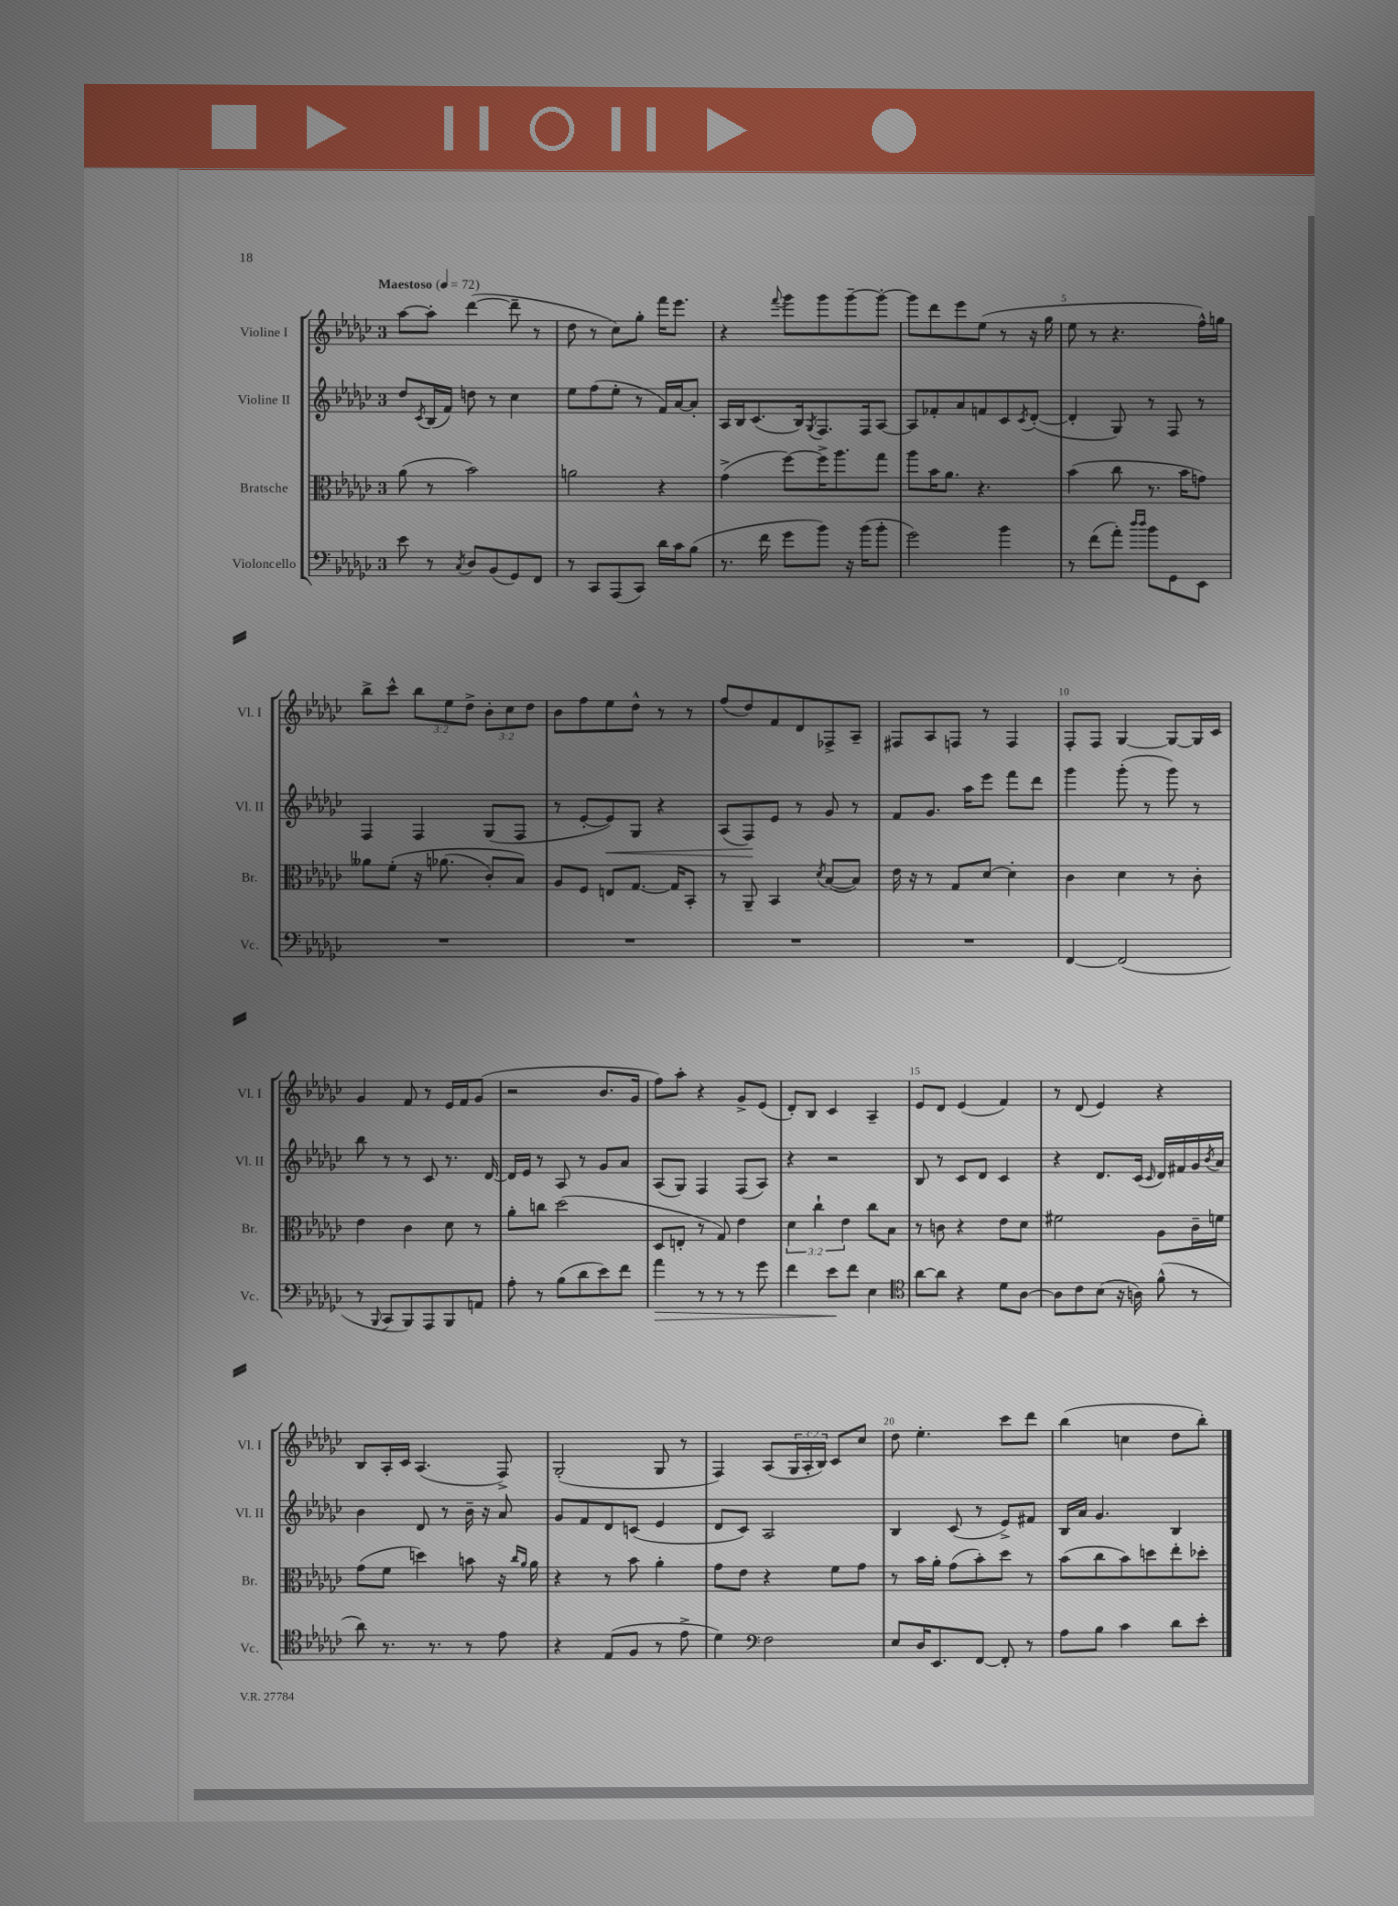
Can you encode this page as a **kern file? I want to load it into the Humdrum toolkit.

**kern	**dynam	**kern	**kern	**dynam	**kern
*part4	*part4	*part3	*part2	*part2	*part1
*staff4	*staff4	*staff3	*staff2	*staff2	*staff1
*I"Violoncello	*	*I"Bratsche	*I"Violine II	*	*I"Violine I
*I'Vc.	*	*I'Br.	*I'Vl. II	*	*I'Vl. I
*clefF4	*	*clefC3	*clefG2	*	*clefG2
*k[b-e-a-d-g-c-]	*	*k[b-e-a-d-g-c-]	*k[b-e-a-d-g-c-]	*	*k[b-e-a-d-g-c-]
*M3/4	*	*M3/4	*M3/4	*	*M3/4
*MM72	*	*MM72	*MM72	*	*MM72
=1	=1	=1	=1	=1	=1
!	!	!	!	!	!LO:TX:a:B:t=Maestoso
8e-\	.	(8a-\	8dd-/L	.	[8aa-\L
.	.	.	8qc-/	.	.
8r	.	8r	(16B-/L	.	8aa-'\J]
.	.	.	16f/JJ)	.	.
8qC-/	.	.	.	.	.
8D-/L	.	2b-\)	8ddn\	.	([4ddd-\
(8BB-/	.	.	8r	.	.
8GG-/)	.	.	4cc-\	.	8ddd-~\]
8FF/J	.	.	.	.	8r
=2	=2	=2	=2	=2	=2
8r	.	2an\	8ee-\L	.	8dd-\
8CC-/L	.	.	(8ff\	.	8r
(8AAA-/	.	.	8ee-'\J	.	8cc-\L)
8CC-/J)	.	.	8r	.	8gg-'\J
16d-\LL	.	4r	16f/LL)	.	16fff\KL
16c-\J	.	.	[16a-/J	.	8.eee-\J
(8B-\J	.	.	8a-'/J]	.	.
=3	=3	=3	=3	=3	=3
8.r	.	(4g-^\	16A-/LL	.	4r
.	.	.	16B-/J	.	.
.	.	.	(8.c-/	.	.
16f\	.	.	.	.	.
.	.	.	.	.	8qqfff/
8g-\L	.	[8ff\L)	.	.	8ggg-\L
.	.	.	16B-/k)	.	.
.	.	.	8qG-/	.	.
8b-\J)	.	16ff^\K]	8.F/	.	8ggg-\
.	.	8.aa-\	.	.	.
16r	.	.	.	.	[8ggg-~\
(16b-\KL	.	.	16F/k	.	.
8b-'\J	.	8gg-\J	[8A-/J	.	8ggg-'\J_
=4	=4	=4	=4	=4	=4
2g-\)	.	8aa-\L	8A-/L]	.	8ggg-\L]
.	.	16b-\K	8f-X'/	.	8ddd-\
.	.	8.a-\J	.	.	.
.	.	.	8a-/	.	8eee-\
.	.	4.r	8fn/	.	(8ee-\J
4b-\	.	.	8c-/	.	8r
.	.	.	8qc-/	.	.
.	.	.	([8d-'/J	.	16r
.	.	.	.	.	16gg-\
=5	=5	=5	=5	=5	=5
8r	.	(4b-\	4d-'/]	.	8ee-\
(8f\L	.	.	.	.	8r
8a-'\J)	.	8cc-\	8G-/)	.	4.r
16qqdd-/LL	.	.	.	.	.
16qqdd-/JJ	.	.	.	.	.
8b-\L	.	8.r	8r	.	.
8GG-\	.	.	8F/	.	.
.	.	16b-\KL	.	.	.
8EE-\J	.	8gn\J)	8r	.	16ff^^\LL)
.	.	.	.	.	16ggn\JJ
!!LO:LB:g=z
=6	=6	=6	=6	=6	=6
2.r	.	8a--X\L	4F/	.	8bb-^\L
.	.	(8f'\J	.	.	8ccc-^^\J
.	.	16r	4F/	.	12bb-\L
.	.	(8.a-X\	.	.	.
.	.	.	.	.	12ee-\
.	.	.	.	.	12dd-^\J
.	.	8c-'/L)	(8G-/L	.	12b-'\L
.	.	.	.	.	12cc-\
.	.	8B-/J)	8F/J	.	.
.	.	.	.	.	12dd-\J
=7	=7	=7	=7	=7	=7
2.r	.	8A-/L	8r	.	8b-\L
.	.	8F/J	[8e-'/L	.	8ff\
!	!	!	!	!LO:HP:b	!
.	.	8En/L	8e-/])	<	8ee-\
.	.	[8.G-/J	8G-/J	.	8dd-^^\J
.	.	.	4r	.	8r
.	.	16G-/KL]	.	.	.
.	.	8BB-'/J	.	.	8r
=8	=8	=8	=8	=8	=8
2.r	.	8r	(8A-/L	.	(8ff/L
.	.	8AA-~/	8F/)	.	8dd-/)
.	.	4BB-/	8e-/J	[	8f/
.	.	.	8r	.	8d-/
.	.	8qd-/	.	.	.
.	.	([8B-/L	8g-/	.	8F-X^/
.	.	8B-/J])	8r	.	8A-~/J
=9	=9	=9	=9	=9	=9
2.r	.	16e-\	8f/L	.	8F#X/L
.	.	16r	.	.	.
.	.	8r	8.g-/J	.	8A-/
.	.	8G-/L	.	.	8Fn/J
.	.	.	16aa-\KL	.	.
.	.	[8d-/J	8eee-\J	.	8r
.	.	4d-'\]	8fff\L	.	4F/
.	.	.	8ddd-\J	.	.
=10	=10	=10	=10	=10	=10
[4FF/	.	4c-\	4ggg-\	.	8F'/L
.	.	.	.	.	8F/J
(2FF/]	.	4d-\	(8ggg-'\	.	[4G-/
.	.	.	8r	.	.
.	.	8r	8ggg-\)	.	8G-/L_
.	.	8c-'\	8r	.	16G-/L]
.	.	.	.	.	16c-/JJ
!!LO:LB:g=z
=11	=11	=11	=11	=11	=11
8r	.	4e-\	8bb-\	.	4g-/
8qqBBB-/	.	.	.	.	.
8CC-/L	.	.	8r	.	.
8BBB-/)	.	4c-\	8r	.	8f/
8AAA-/	.	.	8c-/	.	8r
8BBB-/	.	8d-\	8.r	.	16e-/LL
.	.	.	.	.	16f/J
8AAn/J	.	8r	.	.	(8g-/J
.	.	.	[16d-/	.	.
=12	=12	=12	=12	=12	=12
8A-'\	.	8a-'\L	16d-/LL]	.	2r
.	.	.	16e-/JJ	.	.
8r	.	8ccn\J	8r	.	.
(8B-\L	.	(2dd-\	8A-/	.	.
8d-\	.	.	8r	.	.
8e-\)	.	.	8g-/L	.	8.b-/L
8f\J	.	.	8a-/J	.	.
.	.	.	.	.	16g-/Jk
=13	=13	=13	=13	=13	=13
!	!LO:HP:b	!	!	!	!
4a-\	>	8D-/L	(8A-/L	.	8ff\L)
.	.	8En'/J	8G-/J)	.	8aa-'\J
8r	.	8r	4F/	.	4r
8r	.	8G-/)	.	.	.
8r	.	4e-\	(8F/L	.	8g-^/L
8g-\	.	.	8A-/J)	.	(8e-/J
=14	=14	=14	=14	=14	=14
4f\	.	6d-\	4r	.	8d-'/L)
.	.	.	.	.	8B-/J
.	.	6cc-`\	.	.	.
8e-\L	.	.	2r	.	4c-/
.	.	6e-\	.	.	.
8f\J	]	.	.	.	.
4E-\	.	8cc-\L	.	.	4A-~/
.	.	8B-\J	.	.	.
=15	=15	=15	=15	=15	=15
*clefC4	*	*	*	*	*
[8a-\L	.	8r	8B-/	.	8e-/L
8a-\J]	.	8cn\	8r	.	8d-/J
4r	.	4r	8c-/L	.	(4e-/
.	.	.	8d-/J	.	.
8d-\L	.	8e-\L	4c-/	.	4f/)
[8A-\J	.	8d-\J	.	.	.
=16	=16	=16	=16	=16	=16
8A-\L]	.	2f#X\	4r	.	8r
8c-\	.	.	.	.	(8d-/
(8B-\J	.	.	8.d-/L	.	4e-/)
16r	.	.	.	.	.
16An\)	.	.	(16c-/Jk	.	.
.	.	.	16qqc-/	.	.
(8f^^\	.	8A-\L	16d-/LL)	.	4r
.	.	.	16f#X/	.	.
8r	.	16c-~\L	16g-/	.	.
.	.	.	8qb-/	.	.
.	.	16fn\JJ	16a-/JJ	.	.
!!LO:LB:g=z
=17	=17	=17	=17	=17	=17
8a-\)	.	(8g-\L	4b-\	.	8B-/L
8.r	.	8f\J	.	.	16A-'/L
.	.	.	.	.	16c-/JJ
.	.	4ddn\)	8d-/	.	(4.A-/
8.r	.	.	.	.	.
.	.	.	8r	.	.
8r	.	8bn\	16b-~\	.	.
.	.	.	16r	.	.
8e-\	.	16r	8a-/	.	8F^/)
.	.	16qqcc-/LL	.	.	.
.	.	16qqa-/JJ	.	.	.
.	.	16a-\	.	.	.
=18	=18	=18	=18	=18	=18
4r	.	4r	8g-/L	.	(2G-'/
.	.	.	8f/	.	.
(8E-/L	.	8r	8d-/	.	.
8F/J	.	8b-\	(8cn/J	.	.
8r	.	4a-'\	4e-/	.	8G-/
8e-^\	.	.	.	.	8r
=19	=19	=19	=19	=19	=19
4d-\)	.	8g-\L	8d-/L	.	4F/)
.	.	8e-\J	8c-/J)	.	.
*clefF4	*	*	*	*	*
2F\	.	4r	2A-/	.	(8A-/L
.	.	.	.	.	24G-/L
.	.	.	.	.	24A-'/
.	.	.	.	.	24B-/JJ)
.	.	8f\L	.	.	8c-/L
.	.	8g-\J	.	.	8cc-/J
=20	=20	=20	=20	=20	=20
8E-/L	.	8r	4B-/	.	8dd-\
16D-/K	.	16b-\LL	.	.	4.ee-'\
8.EE-/	.	16a-'\JJ	.	.	.
.	.	(8g-\L	(8c-/	.	.
[8FF/J	.	8b-'\)	8r	.	.
8FF'/]	.	8dd-\J	8e-^/L)	.	8ccc-\L
8r	.	8r	8f#X/J	.	8ddd-\J
=21	=21	=21	=21	=21	=21
8A-\L	.	(8b-\L	16B-/LL	.	(4bb-\
.	.	.	16a-/JJ	.	.
8B-\J	.	8cc-\	4.g-/	.	.
4c-\	.	8b-\)	.	.	4ccn\
.	.	8ddn\	.	.	.
8d-\L	.	8ee-'\	4B-/	.	8dd-\L
8e-'\J	.	8dd-X'\J	.	.	8bb-'\J)
==	==	==	==	==	==
*-	*-	*-	*-	*-	*-
